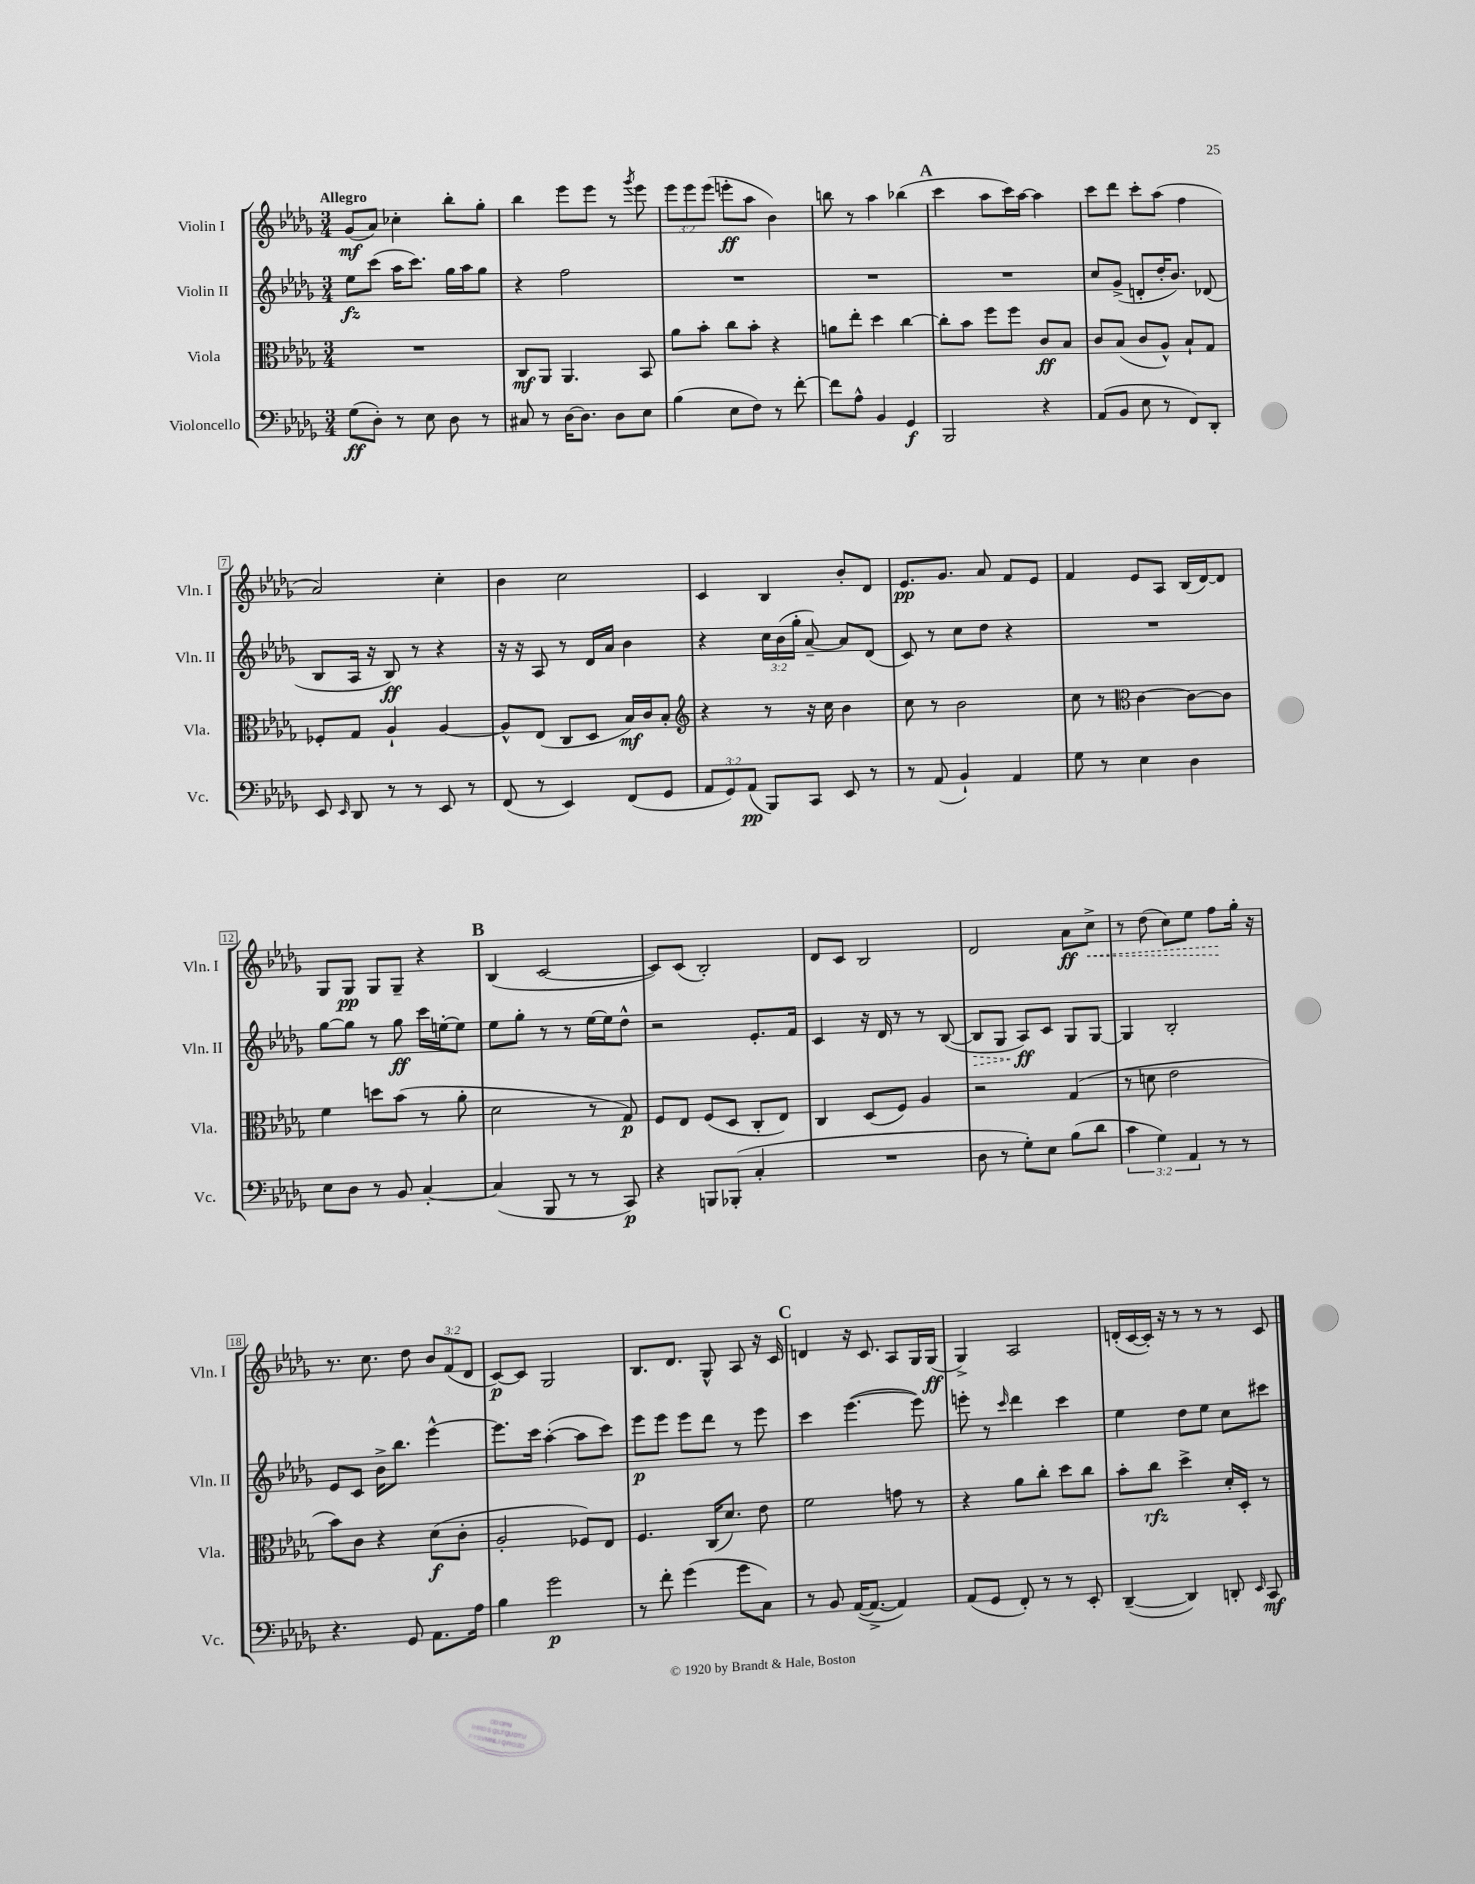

**kern	**kern	**kern	**kern
*staff4	*staff3	*staff2	*staff1
*clefF4	*clefC3	*clefG2	*clefG2
*k[b-e-a-d-g-]	*k[b-e-a-d-g-]	*k[b-e-a-d-g-]	*k[b-e-a-d-g-]
*M3/4	*M3/4	*M3/4	*M3/4
(8G-	2.r	8ee-	(8g-
8D-')	.	(8ccc	8a-)
8r	.	16aa-	4cc-'
.	.	8.ccc)	.
8E-	.	.	.
8D-	.	16gg-	8bb-'
.	.	16aa-	.
8r	.	8gg-	8gg-'
=	=	=	=
8C#	8C	4r	4bb-
8r	8AA-	.	.
[16D-	4.AA-	2ff	8eee-
8.D-]	.	.	.
.	.	.	8eee-
8D-	.	.	8r
.	.	.	8qggg-
8E-	8BB-	.	8eee-
=	=	=	=
(4B-	8a-	2.r	12eee-
.	.	.	12eee-
.	8b-'	.	.
.	.	.	(12eee-
8E-	8cc	.	8eee'
8F)	8b-'	.	8aa-
8r	4r	.	4b-)
[8f'	.	.	.
=	=	=	=
8f]	8a	2.r	8bb
8A-^^	8ee-'	.	8r
4BB-	4dd-	.	4aa-
4GG-	[4cc	.	(4bb-
=	=	=	=
2BBB-	8cc']	2.r	4ccc
.	8b-	.	.
.	8ff	.	8aa-
.	8ff	.	16ccc)
.	.	.	[16aa-
4r	8c	.	4aa-]
.	8B-	.	.
=	=	=	=
(8AA-	8c	8cc	8ccc
8BB-	(8B-	(8g-^	8ddd-
8E-	8c	8d'	8ccc'
8r	8A-^^)	16dd-'	(8aa-
.	.	8.b-)	.
8FF)	8B-`	.	4ff
8DD-'	8G-	(8d-	.
=	=	=	=
8EE-	8F-'	8B-	2a-)
16qqEE-	.	.	.
8DD-	8G-	16A-	.
.	.	16r	.
8r	4A-`	8B-)	.
8r	.	8r	.
8EE-	[4A-	4r	4cc'
8r	.	.	.
=	=	=	=
(8FF	8A-^^]	16r	4b-
.	.	16r	.
8r	(8E-	8A-	.
4EE-)	8C	8r	2cc
.	8D-	16d-	.
.	.	16a-	.
(8FF	16B-)	4b-	.
.	16c	.	.
8GG-	8B-'	.	.
=	=	=	=
*	*clefG2	*	*
12AA-	4r	4r	4c
12GG-)	.	.	.
(12AA-	.	.	.
8BBB-)	8r	24cc	4B-
.	.	(24b-	.
.	.	24gg-'	.
8CC	16r	[8a-~)	.
.	16cc	.	.
8EE-	4b-	8a-]	8b-'
8r	.	(8d-	8d-
=	=	=	=
8r	8cc	8c)	8.e-
(8AA-	8r	8r	.
.	.	.	8.g-
4BB-`)	2b-	8cc	.
.	.	8dd-	8a-
4AA-	.	4r	8f
.	.	.	8e-
=	=	=	=
8G-	8cc	2.r	4f
8r	8r	.	.
*	*clefC3	*	*
4E-	[4c	.	8e-
.	.	.	8A-
4D-	8c_	.	(16B-
.	.	.	[16d-)
.	8c]	.	8d-]
=	=	=	=
8E-	4f	[8gg-	8G-
8D-	.	8gg-]	8G-
8r	8dd	8r	8G-
8BB-	(8b-	8gg-	8G-~
[4C'	8r	16ccc	4r
.	.	[16ee'	.
.	8a-'	8ee]	.
=	=	=	=
(4C]	2d-	8ee-	(4B-
.	.	8gg-'	.
8BBB-	.	8r	[2c
8r	.	8r	.
8r	8r	[16ee-	.
.	.	16ee-]	.
8CC)	8G-)	8dd-^^	.
=	=	=	=
4r	8F	2r	8c])
.	8E-	.	(8c
8BBB	(8F	.	2B-')
(8BBB-'	8D-	.	.
4C'	8C'	8.e-'	.
.	8E-)	.	.
.	.	16f	.
=	=	=	=
2.r	4C	4c	8d-
.	.	.	8c
.	(8D-	16r	2B-
.	.	16d-	.
.	8F)	8r	.
.	4A-	8r	.
.	.	([8B-	.
=	=	=	=
8D-	2r	8B-]	2d-
8r	.	8G-	.
8G-')	.	8A-)	.
8E-	.	8c	.
(8B-	(4G-	8G-	8a-
8d-	.	[8G-	8cc^
=	=	=	=
6c	8r	4G-]	8r
.	8d	.	(8dd-
6G-)	.	.	.
.	2e-	2B-'	8cc)
6AA-	.	.	.
.	.	.	8ee-
8r	.	.	8ff
8r	.	.	16gg-'
.	.	.	16r
=	=	=	=
4.r	8b-)	8e-	8.r
.	8c	8c	.
.	.	.	8.cc
.	4r	16b-^	.
.	.	8.bb-	.
8GG-	.	.	8dd-
8.AA-	(8d-	[4eee-^^	12b-
.	.	.	(12f
.	8c'	.	.
.	.	.	12d-
16A-	.	.	.
=	=	=	=
4B-	2A-'	8.eee-]	[8c)
.	.	.	8c]
.	.	16ccc	.
2g-	.	([4aa-'	2G-
.	8F-)	8aa-]	.
.	8E-	8ccc)	.
=	=	=	=
8r	4.F	8eee-	8.B-
8f'	.	8eee-	.
.	.	.	8.d-
(4g-	.	8eee-	.
.	(16C	8ddd-	8G-^^
.	8.d-)	.	.
8g-	.	8r	8A-
8C)	8e-	8eee-	16r
.	.	.	16c
=	=	=	=
8r	2f	4ccc	4d
8BB-	.	.	.
([16AA-	.	([4.eee-	16r
8.AA-^_	.	.	8.c
4AA-])	8g	.	8A-
.	8r	8eee-])	16G-
.	.	.	(16G-
=	=	=	=
(8AA-	4r	8eee'	4G-^)
8GG-	.	8r	.
.	.	16qqccc	.
8FF')	8a-	4ddd-	2A-
8r	8cc'	.	.
8r	8dd-	4ccc	.
8EE-'	8cc	.	.
=	=	=	=
([4DD-~	8b-'	4ee-	(16d'
.	.	.	[16c
.	8cc	.	16c'])
.	.	.	16r
4DD-])	4dd-^	8dd-	8r
.	.	8ee-	8r
8DD'	16d-'	8cc	8r
.	16D-'	.	.
16qqEE-	.	.	.
8CC	8r	8ccc#	8c
==	==	==	==
*-	*-	*-	*-
